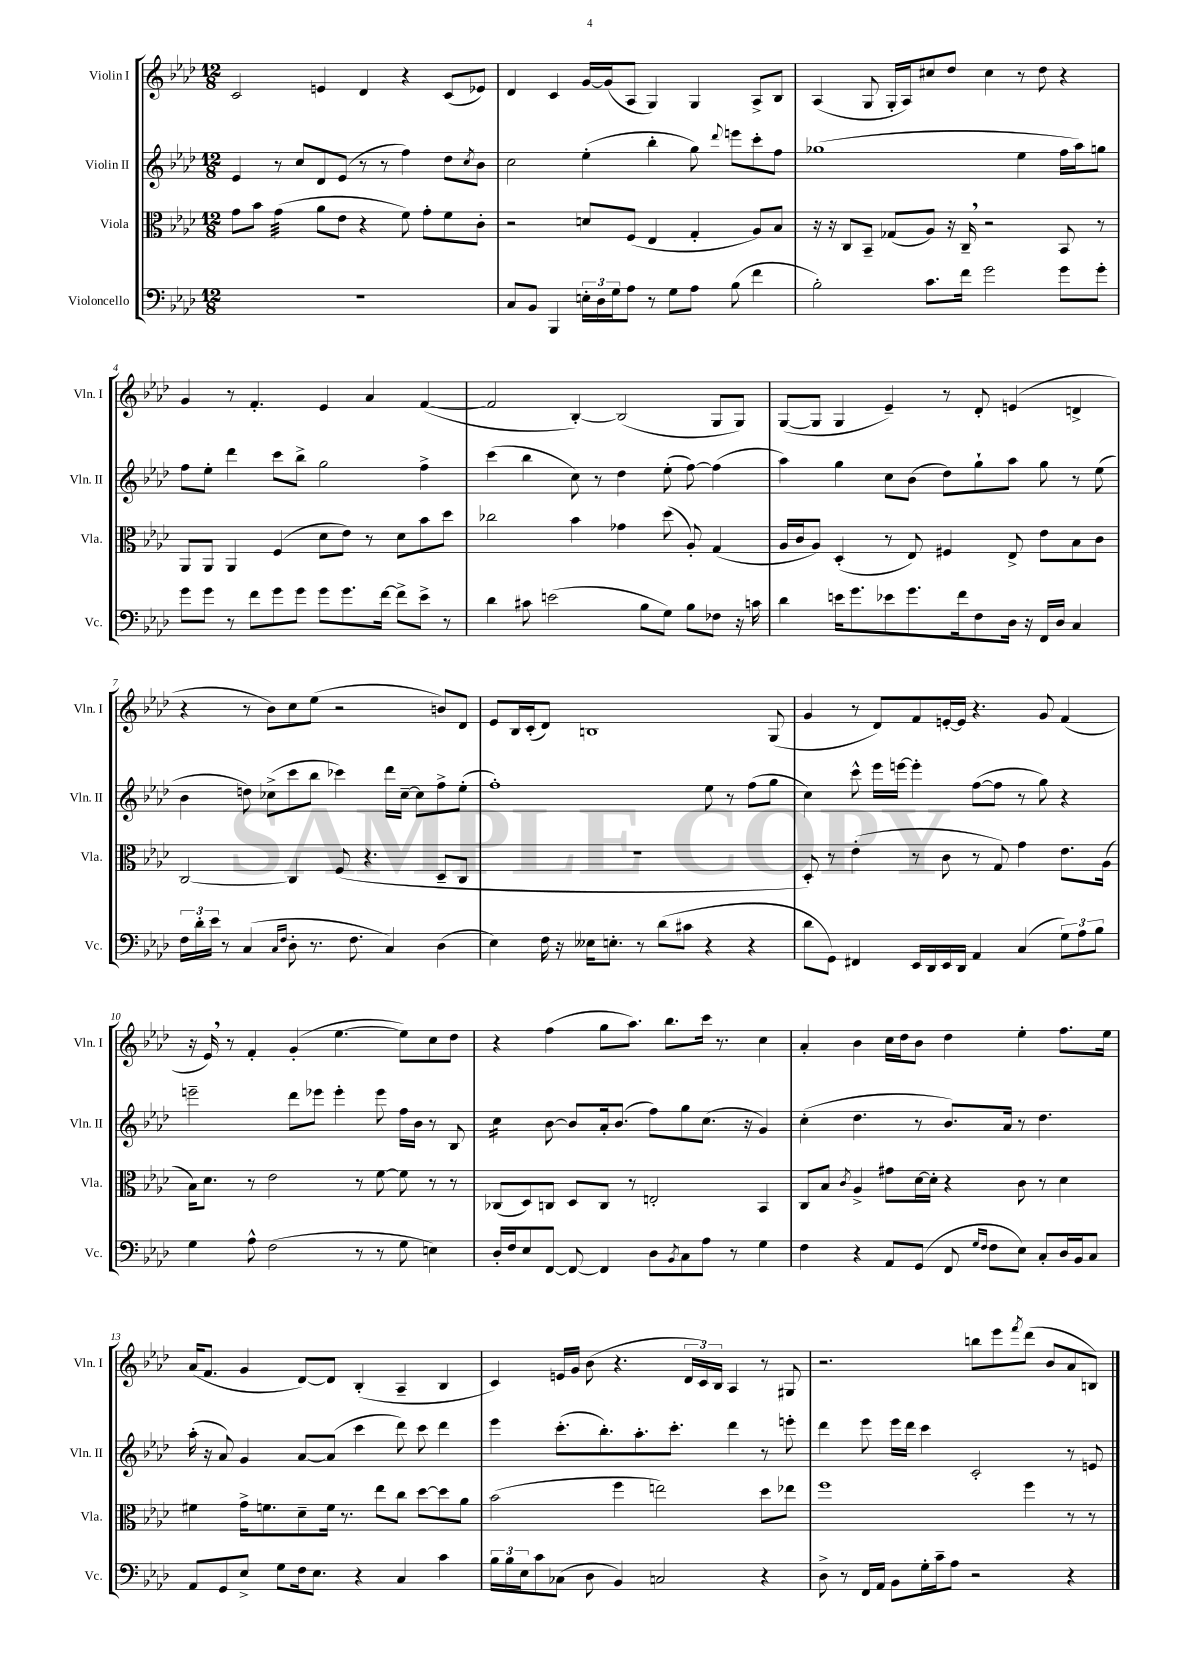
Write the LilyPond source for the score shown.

<<
\new StaffGroup <<
\new Staff = "s0" \with { instrumentName = "Violin I" shortInstrumentName = "Vln. I" } {
    \clef treble \key aes \major \numericTimeSignature \time 12/8
    c'2 e'4 des'4 r4 c'8( ees'8) |
    des'4 c'4 g'16~ g'16( aes8 g4) g4 aes8-> bes8 |
    aes4( g8 g16-. aes16) cis''8 des''8 cis''4 r8 des''8 r4 |
    g'4 r8 f'4.-. ees'4 aes'4 f'4~( |
    f'2 bes4~-.) bes2( g8 g8) |
    g8~( g8 g4 ees'4--) r8 des'8-. e'4( d'4-> |
    r4 r8 bes'8) c''8 ees''8( r2 b'8) des'8 |
    ees'8 bes16 c'16-.( des'8) b1 g8( |
    g'4 r8 des'8) f'8 e'16~-. e'16 r4. g'8 f'4( |
    r16 ees'16) \breathe r8 f'4-. g'4-.( ees''4.~ ees''8) c''8 des''8 |
    r4 f''4( g''8 aes''8.) bes''8. c'''16 r8. c''4 |
    aes'4-. bes'4 c''16 des''16 bes'8 des''4 ees''4-. f''8. ees''16 |
    aes'16( f'8. g'4 des'8~) des'8 bes4-.( aes4-- bes4 |
    c'4) e'16 g'16 bes'8( r4. \tuplet 3/2 { des'16 c'16) bes16 } aes4 r8 gis8 |
    r2. b''8 ees'''8 \acciaccatura { f'''8 } des'''8( bes'8 aes'8 b8) \bar "|." |
}
\new Staff = "s1" \with { instrumentName = "Violin II" shortInstrumentName = "Vln. II" } {
    \clef treble \key aes \major \numericTimeSignature \time 12/8
    ees'4 r8 c''8 des'8 ees'8( r8 r8 f''4) des''8 \acciaccatura { c''8 } bes'8 |
    c''2 ees''4-.( bes''4-. g''8) \appoggiatura { des'''8 } e'''8 c'''8-. f''8 |
    ges''1( ees''4 f''16 aes''16) g''8 |
    f''8 ees''8-. des'''4 c'''8 bes''8-> g''2 f''4-> |
    c'''4( bes''4 c''8) r8 des''4 ees''8-.( f''8~) f''4( |
    aes''4) g''4 c''8 bes'8( des''8) g''8-! aes''8 g''8 r8 ees''8( |
    bes'4 d''8) ces''8->( c'''8 bes''8 ces'''4) des'''16 ces''16~-- ces''8 f''8-> ees''8-.( |
    f''1-.) ees''8 r8 f''8( g''8 |
    c''4) c'''8-^ ees'''16 e'''16~ e'''4-. f''8~( f''8 r8 g''8) r4 |
    e'''2-- des'''8 ees'''8 ees'''4-. ees'''8 f''16 bes'16 r8 bes8 |
    c''4:16 bes'8~ bes'8 aes'16-. bes'8.( f''8) g''8 c''8.( r16 g'4) |
    c''4-.( des''4. r8 bes'8.) aes'16 r8 des''4. |
    aes''16-.( r16 aes'8) g'4 aes'8~ aes'8( c'''4 des'''8) c'''8 des'''4 |
    ees'''4 c'''8.-.( bes''8.-.) aes''8.-. c'''8.-. des'''4 r8 e'''8-. |
    des'''4 ees'''8 ees'''16 des'''16 c'''4 c'2-. r8 e'8 \bar "|." |
}
\new Staff = "s2" \with { instrumentName = "Viola" shortInstrumentName = "Vla." } {
    \clef alto \key aes \major \numericTimeSignature \time 12/8
    g'8 bes'8 g'4:32( aes'8 ees'8 r4 f'8) g'8-. f'8 c'8-. |
    r2 d'8 f8( ees4 g4-. aes8) bes8 |
    r16 r16 c8 bes,8-- ges8( aes8) r16 c16-- \breathe r2 bes,8 r8 |
    aes,8 aes,8 aes,4 f4( des'8 ees'8) r8 des'8 bes'8 des''8 |
    ces''2 bes'4 ges'4 des''8( aes8-.) g4( |
    aes16 c'16 aes8) des4-.( r8 ees8) fis4 ees8-> ees'8 bes8 c'8 |
    c2~ c4 f8( r4. des8-- c8 |
    R1. |
    des8-.) r8 ees'4-.( r8 c'8 r8 g8) g'4 ees'8. aes16( |
    bes16) des'8. r8 ees'2 r8 f'8~ f'8 r8 r8 |
    ces8( des8) c8 des8 c8 r8 e2-. bes,4 |
    c8 bes8 \acciaccatura { c'8 } aes4-> gis'8 des'16~ des'16-. r4 c'8 r8 des'4 |
    fis'4 g'16-> f'8. des'8-- f'16 r8. ees''8 c''8 des''8~ des''8 aes'8 |
    bes'2( f''4 e''2) des''8 ees''8 |
    f''1 f''4 r8 r8 \bar "|." |
}
\new Staff = "s3" \with { instrumentName = "Violoncello" shortInstrumentName = "Vc." } {
    \clef bass \key aes \major \numericTimeSignature \time 12/8
    R1. |
    c8 bes,8 bes,,4 \tuplet 3/2 { e16-. des16 g16 } aes8 r8 g8 aes8 bes8( f'4 |
    bes2-.) c'8. f'16 g'2 g'8 g'8-. |
    g'8 g'8 r8 f'8 g'8 g'8 g'8 g'8. f'16~ f'8-> ees'8-> r8 |
    des'4 cis'8 e'2( bes8 g8) bes8 fes8 r16 c'16 |
    des'4 e'16 g'8. ees'8 g'8. f'16 f8 des16 r16 f,16 des16 c4 |
    \tuplet 3/2 { f16 des'16-. ees'16 } r8 c4( \grace { c16 f16 } des8-. r8. f8. c4) des4( |
    ees4) f16 r16 eeses16 e8.-. r8 des'8( cis'8 r4 r4 |
    des'8 g,8) fis,4 ees,16 des,16 ees,16 des,16 aes,4 c4( \tuplet 3/2 { g8) aes8 bes8 } |
    g4 aes8-^ f2( r8 r8 g8 e4) |
    des16-. f16 ees8 f,8~ f,8~ f,4 des8 \acciaccatura { bes,8 } c8 aes8 r8 g4 |
    f4 r4 aes,8 g,8( f,8 \grace { g16 f16 } f8 ees8) c8-. des16 bes,16 c8 |
    aes,8 g,8 ees8-> g8 f16 ees8. r4 c4 c'4 |
    \tuplet 3/2 { bes16 bes16 ees16 } c'8 ces8( des8 bes,4) c2 r4 |
    des8-> r8 f,16 aes,16 bes,8 g16-. c'16-- aes8 r2 r4 \bar "|." |
}
>>
>>
